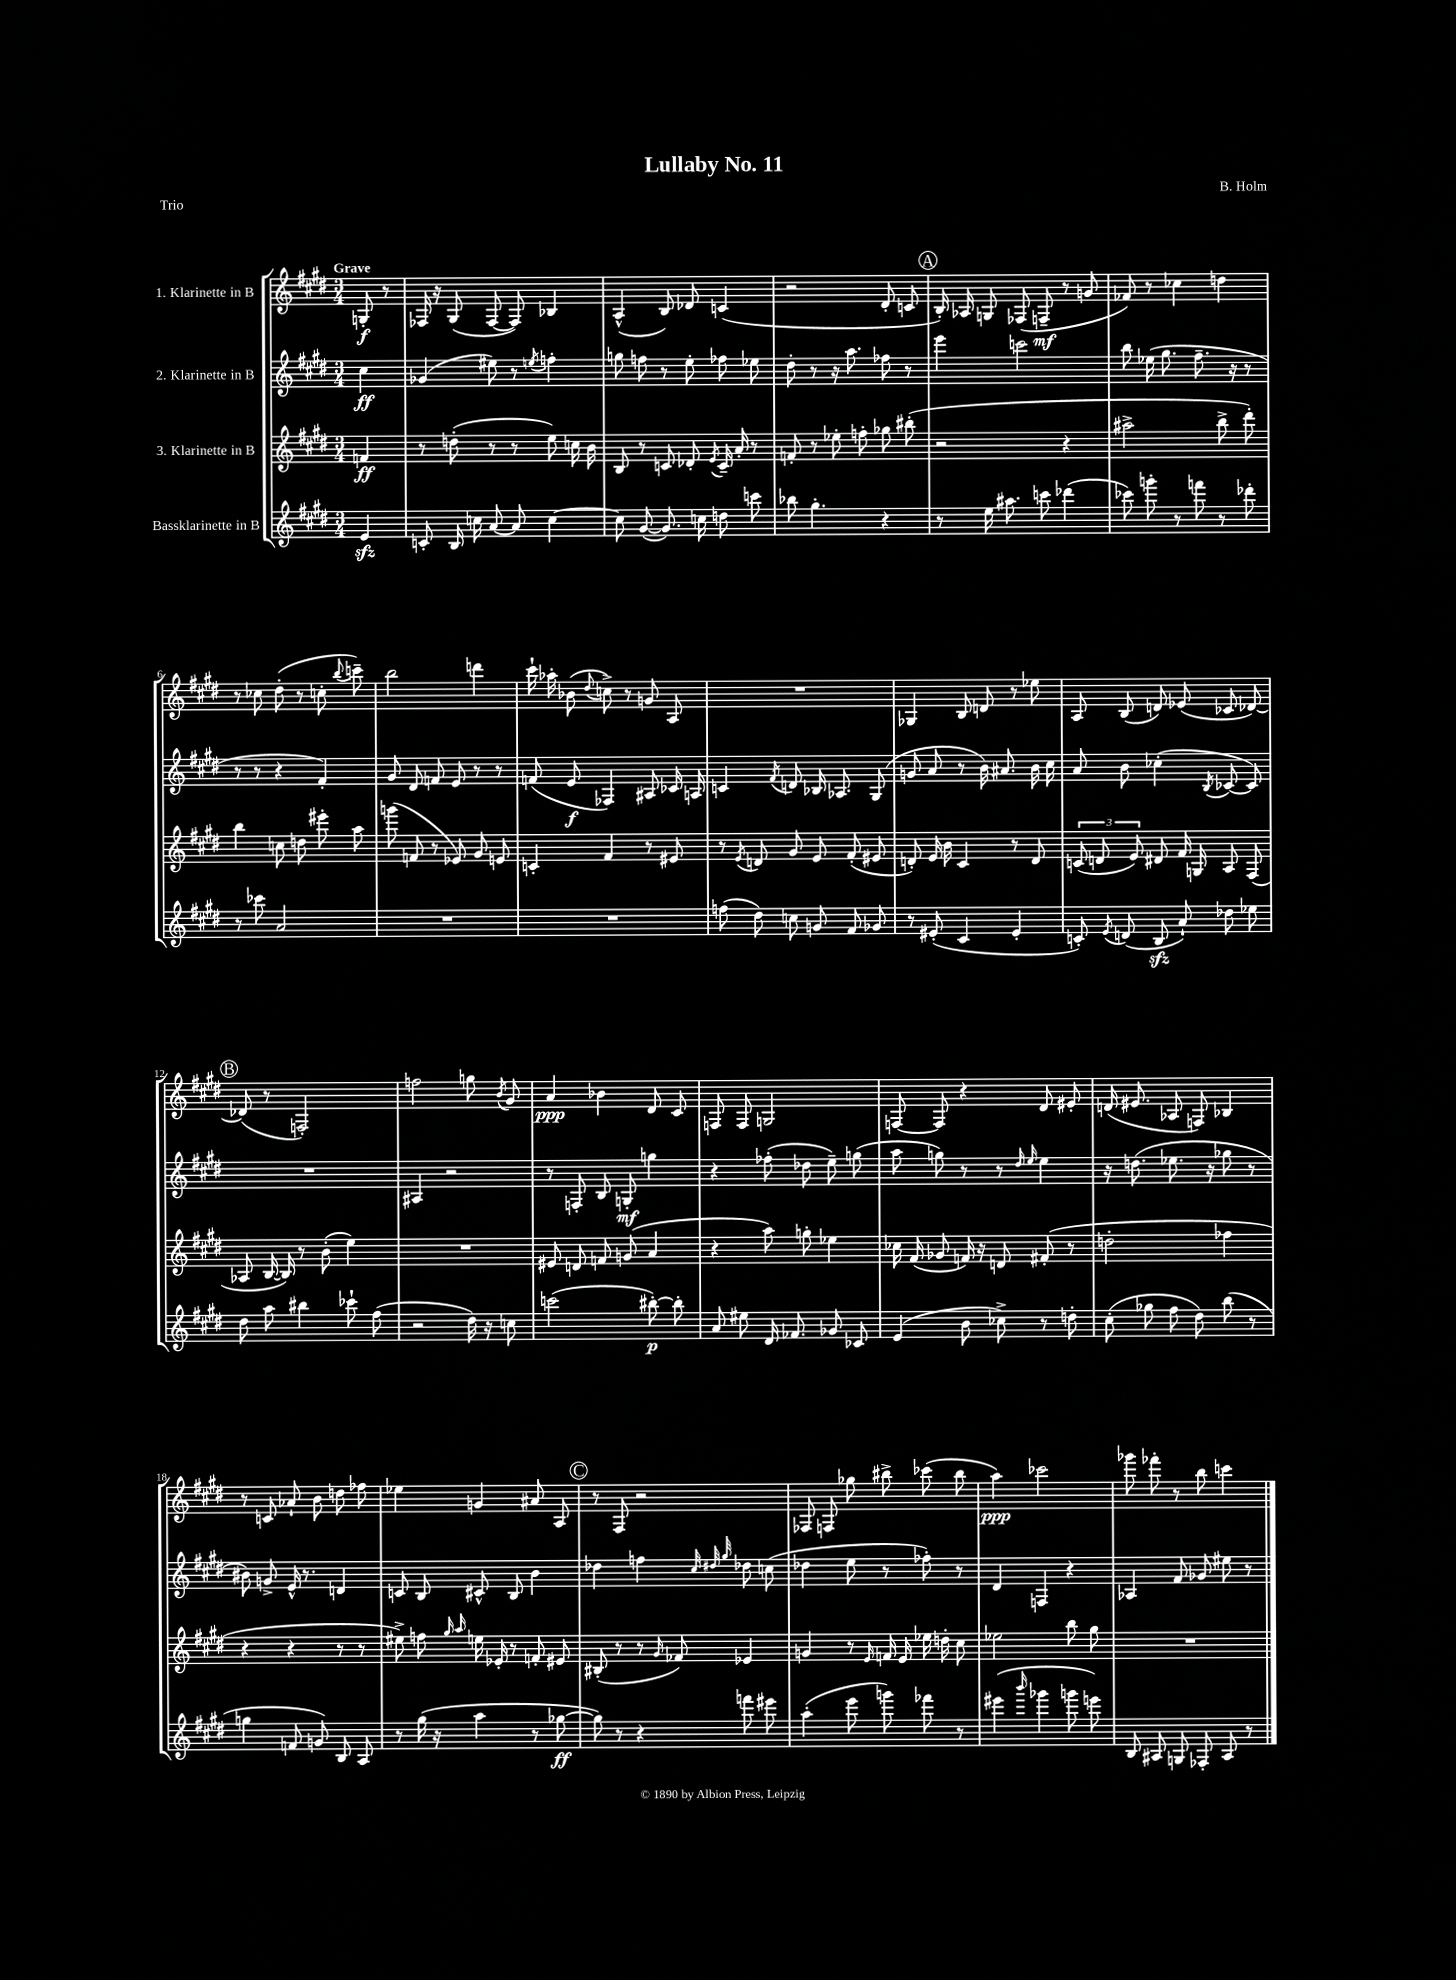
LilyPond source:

\header { title = "Lullaby No. 11" composer = "B. Holm" piece = "Trio" }
<<
\new StaffGroup <<
\new Staff = "s0" \with { instrumentName = "1. Klarinette in B" } {
    \clef treble \key e \major \numericTimeSignature \time 3/4 \partial 4 \tempo "Grave"
    \autoBeamOff g8-.\f r8 |
    fes16 r16 gis8( fes8~ fes8) bes4 |
    a4-^( b8) des'8 c'4( |
    r2 dis'8-. c'8 |
    \mark \markup { \circle "A" } b16-.) aes16 g8 fes8( f8--\mf r8 g'8 |
    fes'8) r8 ces''4 d''4 |
    r8 ces''8 dis''8-.( r8 c''8-. \appoggiatura { b''8 } c'''8--) |
    b''2 d'''4 |
    cis'''16-! aes''16-. bes'8( \appoggiatura { dis''8 } c''8->) r8 g'8 a8 |
    R2. |
    ges4 b8 d'8 r8 ees''8 |
    a8 b8( d'8) ees'8( ces'8 des'8~) |
    \mark \markup { \circle "B" } des'8( r8 f2-.) |
    f''2 g''8 \acciaccatura { b'8 } gis'8 |
    a'4\ppp bes'4 dis'8 cis'8 |
    f8 f8 g2 |
    f8~ f8 r4 dis'8 eis'8-. |
    d'16( eis'8. aes8 f8) bes4 |
    r8 c'8 aes'8-! b'8 d''8 fes''8 |
    ees''4 g'4 ais'8 a8 |
    \mark \markup { \circle "C" } r8 fis8 r2 |
    fes8 f8 ges''8 bis''8-> ces'''8( bis''8 |
    a''4\ppp) ces'''2 |
    ges'''8 fes'''8-. r8 b''8 c'''4 \bar "|." |
}
\new Staff = "s1" \with { instrumentName = "2. Klarinette in B" } {
    \clef treble \key e \major \numericTimeSignature \time 3/4 \partial 4
    \autoBeamOff cis''4\ff |
    ges'4( eis''8) r8 \acciaccatura { e''8 } f''4-. |
    g''8 f''8 r8 e''8-. fes''8 ees''8 |
    dis''8-. r8 r16 a''8. fes''8 r8 |
    \mark \markup { \circle "A" } e'''4 c'''2 |
    b''8 ees''16( gis''8. fis''8.-- r16 r8 |
    r8 r8 r4 fis'4-.) |
    gis'8 dis'8 f'8 e'8 r8 r8 |
    f'8( e'8\f fes4) ais8 ces'16 a16 |
    c'4 \acciaccatura { fis'8 } d'8 bes16 aes8. gis8( |
    g'8 a'8 r8 b'16) ais'8. b'16 cis''16 |
    a'8 b'8 ces''4-.( \acciaccatura { b8 } ces'8~ ces'8) |
    \mark \markup { \circle "B" } R2. |
    ais4 r2 |
    r8 f8-. b8 g8-.\mf g''4 |
    r4 fes''8-.( des''8 e''8--) g''8( |
    a''8 g''8) r8 r8 \grace { dis''16 e''16 } e''4 |
    r16 d''8.( ees''8. r16 ges''8 r8 |
    bis'8) g'8-> e'16-^ r8. d'4 |
    c'8 b8 cis'8-^ b8 b'4 |
    \mark \markup { \circle "C" } des''4 f''4 \grace { cis''32 dis''32 gis''32 } des''8 c''8( |
    des''4 e''8 r8 fes''8-.) r8 |
    dis'4 f4 r4 |
    aes4 fis'8 ges'8 eis''8 r8 \bar "|." |
}
\new Staff = "s2" \with { instrumentName = "3. Klarinette in B" } {
    \clef treble \key e \major \numericTimeSignature \time 3/4 \partial 4
    \autoBeamOff f'4\ff |
    r8 d''8-.( r8 r8 e''8) c''16 b'16 |
    b8 r8 c'8 des'8-. \acciaccatura { e'8 } c'16-- a'16-. r8 |
    f'8-. r8 ees''8-. f''8-. ges''8 bis''8-.( |
    \mark \markup { \circle "A" } r2 r4 |
    ais''2-> b''8-> dis'''8-.) |
    b''4 c''8 d''8 eis'''8-. a''8 |
    g'''8( f'8 r8 ees'8) gis'8 e'8 |
    c'4-. fis'4 r8 eis'8 |
    r8 \acciaccatura { e'8 } d'8 gis'8 e'8 fis'8-.( eis'8 |
    d'8-.) e'16 b'16 cis'4 r8 d'8 |
    \tuplet 3/2 { c'8( d'8 e'8) } dis'8 fis'16 g16 a8 fis8( |
    \mark \markup { \circle "B" } aes8 b16~ b16) r8 b'8-.( e''4) |
    R2. |
    eis'8 d'8 f'8 g'8( a'4 |
    r4 a''8) g''8-. ees''4 |
    ces''16 fis'16( ges'8 f'16) r16 d'8 fis'8-.( r8 |
    d''2-. fes''4 |
    r4 r4 r8 r8 |
    eis''8->) f''8 \grace { gis''16 a''16 } e''16 ees'16-. r8 f'8-. eis'8 |
    \mark \markup { \circle "C" } bis8-.( r8 r8 \grace { gis'16 } fes'8) ees'4 |
    g'4 r8 \grace { e'16 } f'16 e'16 ees''16 d''16-. cis''8 |
    ees''2 b''8 gis''8 |
    R2. \bar "|." |
}
\new Staff = "s3" \with { instrumentName = "Bassklarinette in B" } {
    \clef treble \key e \major \numericTimeSignature \time 3/4 \partial 4
    \autoBeamOff e'4\sfz |
    c'8-. b16 c''16 a'8~ a'8 c''4~ |
    c''8 gis'8~( gis'8.) c''16 d''8 c'''8 |
    bes''8 gis''4.-. r4 |
    \mark \markup { \circle "A" } r8 e''16 ais''8. c'''8 des'''4( |
    ces'''8) g'''8-. r8 f'''8 r8 des'''8-. |
    r8 ces'''8 a'2 |
    R2. |
    R2. |
    f''8( dis''8) c''8 g'8 fis'8 ges'8 |
    r8 eis'8-.( cis'4 eis'4-. |
    c'8-.) \acciaccatura { e'8 } d'8( b8\sfz a'8-!) des''8 ees''8 |
    \mark \markup { \circle "B" } dis''8 a''8 bis''4 ces'''8-! fis''8( |
    r2 dis''16) r16 c''8 |
    c'''2( bis''8~-.\p) bis''8-. |
    a'8 eis''8 dis'16 fes'8. ges'8 ces'8 |
    e'4( b'8 ces''8->) r8 d''8-. |
    cis''8-.( ges''8 fis''8 dis''8) b''8( r8 |
    g''4 f'8 g'8) b8 a8 |
    r8 gis''16( r16 a''4 r8 ges''8~\ff |
    \mark \markup { \circle "C" } ges''8) r8 r4 f'''8 eis'''8 |
    a''4-.( e'''8 g'''8) fes'''8 r8 |
    eis'''4( \grace { b'''16 } ges'''4 g'''8 e'''8) |
    b8 ais8 g8 fes8-. ais8 r8 \bar "|." |
}
>>
>>
